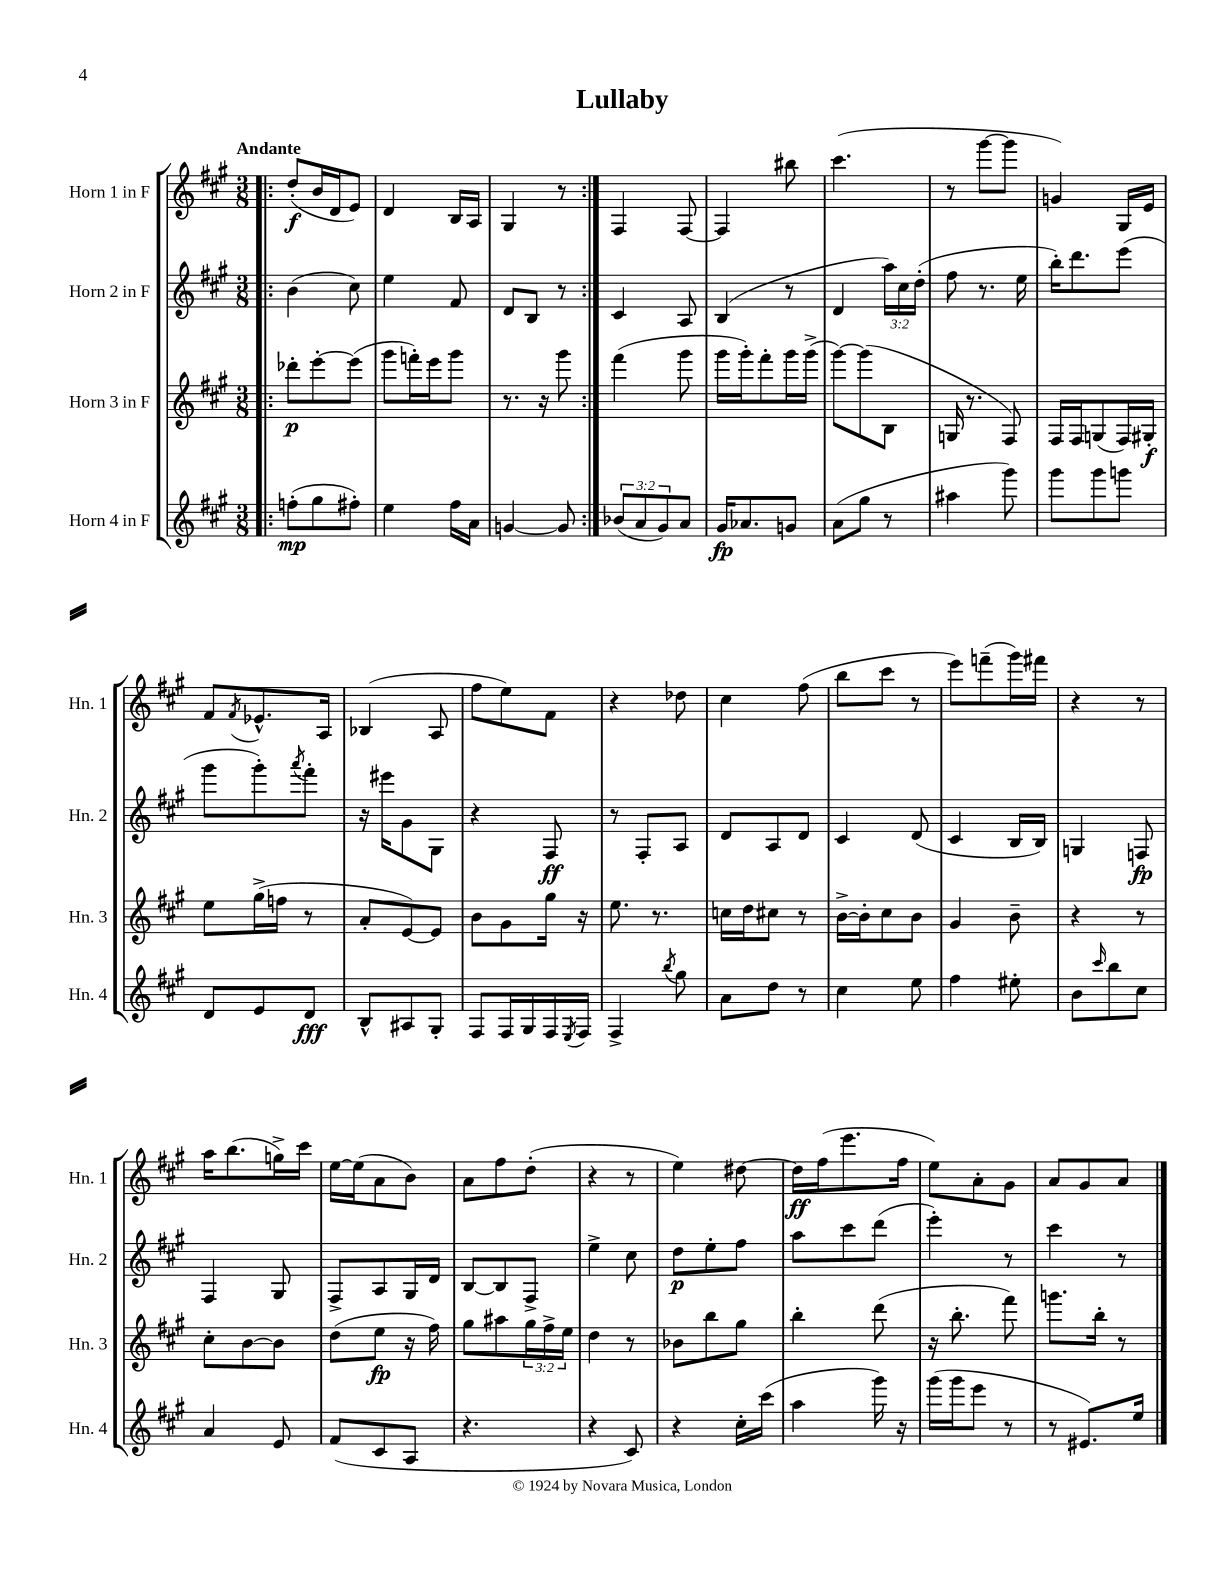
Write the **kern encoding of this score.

**kern	**dynam	**kern	**dynam	**kern	**dynam	**kern	**dynam
*part4	*part4	*part3	*part3	*part2	*part2	*part1	*part1
*staff4	*staff4	*staff3	*staff3	*staff2	*staff2	*staff1	*staff1
*I"Horn 4 in F	*	*I"Horn 3 in F	*	*I"Horn 2 in F	*	*I"Horn 1 in F	*
*I'Hn. 4	*	*I'Hn. 3	*	*I'Hn. 2	*	*I'Hn. 1	*
*clefG2	*	*clefG2	*	*clefG2	*	*clefG2	*
*k[f#c#g#]	*	*k[f#c#g#]	*	*k[f#c#g#]	*	*k[f#c#g#]	*
*M3/8	*	*M3/8	*	*M3/8	*	*M3/8	*
=1!|:	=1!|:	=1!|:	=1!|:	=1!|:	=1!|:	=1!|:	=1!|:
!	!	!	!	!	!	!LO:TX:a:B:t=Andante	!
(8ffn'\L	mp	8ddd-X'\L	p	(4b\	.	(8dd'/L	f
8gg#\	.	[8eee'\	.	.	.	16b/L	.
.	.	.	.	.	.	16d/J	.
8ff#X'\J)	.	(8eee\J]	.	8cc#\)	.	8e/J)	.
=2	=2	=2	=2	=2	=2	=2	=2
4ee\	.	8ggg#\L	.	4ee\	.	4d/	.
.	.	16fffn'\L)	.	.	.	.	.
.	.	16eee\J	.	.	.	.	.
16ff#\LL	.	8ggg#\J	.	8f#/	.	16B/LL	.
16a\JJ	.	.	.	.	.	16A/JJ	.
=3	=3	=3	=3	=3	=3	=3	=3
[4gn/	.	8.r	.	8d/L	.	4G#/	.
.	.	.	.	8B/J	.	.	.
.	.	16r	.	.	.	.	.
8g/]	.	8ggg#\	.	8r	.	8r	.
=4:|!	=4:|!	=4:|!	=4:|!	=4:|!	=4:|!	=4:|!	=4:|!
(12b-X/L	.	(4fff#\	.	4c#/	.	4F#/	.
12a/	.	.	.	.	.	.	.
12g#/)	.	.	.	.	.	.	.
8a/J	.	8ggg#\	.	8A/	.	[8F#/	.
=5	=5	=5	=5	=5	=5	=5	=5
16g#/KL	fp	16ggg#\LL	.	(4B/	.	4F#/]	.
8.a-X/	.	16ggg#'\J)	.	.	.	.	.
.	.	8fff#'\	.	.	.	.	.
8gn/J	.	16ggg#\L	.	8r	.	8bb#X\	.
.	.	(16ggg#^\JJ	.	.	.	.	.
=6	=6	=6	=6	=6	=6	=6	=6
(8a\L	.	[8ggg#\L)	.	4d/	.	(4.ccc#\	.
8gg#\J	.	(8ggg#\]	.	.	.	.	.
8r	.	8B\J	.	24aa\LL)	.	.	.
.	.	.	.	24cc#\	.	.	.
.	.	.	.	(24dd'\JJ	.	.	.
=7	=7	=7	=7	=7	=7	=7	=7
4aa#X\	.	16Gn/	.	8ff#\	.	8r	.
.	.	8.r	.	.	.	.	.
.	.	.	.	8.r	.	[8ggg#\L	.
8ggg#\)	.	8F#/)	.	.	.	8ggg#\J]	.
.	.	.	.	16ee\	.	.	.
=8	=8	=8	=8	=8	=8	=8	=8
8ggg#\L	.	16F#/LL	.	16bb'\KL)	.	4gn/)	.
.	.	16F#/J	.	8.ddd\	.	.	.
8ggg#\	.	(8Gn/	.	.	.	.	.
8gggn\J	.	16F#/L)	.	(8eee\J	.	16G#/LL	.
.	.	16G#X'/JJ	f	.	.	16e/JJ	.
!!LO:LB:g=z
=9	=9	=9	=9	=9	=9	=9	=9
8d/L	.	8ee\L	.	8ggg#\L	.	8f#/L	.
.	.	.	.	.	.	8qf#/	.
8e/	.	(16gg#^\L	.	8ggg#'\)	.	8.e-X^^/	.
.	.	16ffn\JJ	.	.	.	.	.
.	.	.	.	8qaaa/	.	.	.
8d/J	fff	8r	.	8fff#'\J	.	.	.
.	.	.	.	.	.	16A/Jk	.
=10	=10	=10	=10	=10	=10	=10	=10
8B^^/L	.	8a'/L	.	16r	.	(4B-X/	.
.	.	.	.	16eee#X\KL	.	.	.
8A#X/	.	[8e/)	.	8g#\	.	.	.
8G#'/J	.	8e/J]	.	8G#\J	.	8A/	.
=11	=11	=11	=11	=11	=11	=11	=11
8F#/L	.	8b\L	.	4r	.	8ff#\L	.
16F#/L	.	8g#\	.	.	.	8ee\)	.
16G#/	.	.	.	.	.	.	.
16F#/	.	16gg#\Jk	.	8F#/	ff	8f#\J	.
8qE/	.	.	.	.	.	.	.
16F#/JJ	.	16r	.	.	.	.	.
=12	=12	=12	=12	=12	=12	=12	=12
4F#^/	.	8.ee\	.	8r	.	4r	.
.	.	.	.	8F#'/L	.	.	.
.	.	8.r	.	.	.	.	.
8qbb/	.	.	.	.	.	.	.
8gg#\	.	.	.	8A/J	.	8dd-X\	.
=13	=13	=13	=13	=13	=13	=13	=13
8a\L	.	16ccn\LL	.	8d/L	.	4cc#\	.
.	.	16dd\J	.	.	.	.	.
8dd\J	.	8cc#X\J	.	8A/	.	.	.
8r	.	8r	.	8d/J	.	(8ff#\	.
=14	=14	=14	=14	=14	=14	=14	=14
4cc#\	.	[16b^\LL	.	4c#/	.	8bb\L	.
.	.	16b'\J]	.	.	.	.	.
.	.	8cc#\	.	.	.	8ccc#\J	.
8ee\	.	8b\J	.	(8d/	.	8r	.
=15	=15	=15	=15	=15	=15	=15	=15
4ff#\	.	4g#/	.	4c#/	.	8eee\L)	.
.	.	.	.	.	.	(8fffn~\	.
8ee#X'\	.	8b~\	.	16B/LL	.	16ggg#\L)	.
.	.	.	.	16B/JJ)	.	16fff#X\JJ	.
=16	=16	=16	=16	=16	=16	=16	=16
8b\L	.	4r	.	4Gn/	.	4r	.
16qqccc#/	.	.	.	.	.	.	.
8bb\	.	.	.	.	.	.	.
8cc#\J	.	8r	.	8Fn/	fp	8r	.
!!LO:LB:g=z
=17	=17	=17	=17	=17	=17	=17	=17
4a/	.	8cc#'\L	.	4F#/	.	16aa\KL	.
.	.	.	.	.	.	(8.bb\	.
.	.	[8b\	.	.	.	.	.
8e/	.	8b\J]	.	8G#/	.	16ggn^\L)	.
.	.	.	.	.	.	16ccc#\JJ	.
=18	=18	=18	=18	=18	=18	=18	=18
(8f#/L	.	(8dd\L	.	8F#^/L	.	[16ee\LL	.
.	.	.	.	.	.	(16ee\J]	.
8c#/	.	8ee\J	fp	8A/	.	8a\	.
8A/J	.	16r	.	16G#/L	.	8b\J)	.
.	.	16ff#\)	.	16d/JJ	.	.	.
=19	=19	=19	=19	=19	=19	=19	=19
4.r	.	8gg#\L	.	[8B/L	.	8a\L	.
.	.	8aa#X\	.	8B/]	.	8ff#\	.
.	.	24gg#\L	.	8F#^/J	.	(8dd'\J	.
.	.	24ff#^\	.	.	.	.	.
.	.	24ee\JJ	.	.	.	.	.
=20	=20	=20	=20	=20	=20	=20	=20
4r	.	4dd\	.	4ee^\	.	4r	.
8c#/)	.	8r	.	8cc#\	.	8r	.
=21	=21	=21	=21	=21	=21	=21	=21
4r	.	8b-X\L	.	8dd\L	p	4ee\)	.
.	.	8bb\	.	8ee'\	.	.	.
16cc#'\LL	.	8gg#\J	.	8ff#\J	.	[8dd#X\	.
(16ccc#\JJ	.	.	.	.	.	.	.
=22	=22	=22	=22	=22	=22	=22	=22
4aa\	.	4bb'\	.	8aa\L	.	16dd#\LL]	ff
.	.	.	.	.	.	(16ff#\J	.
.	.	.	.	8ccc#\	.	8.eee\	.
16ggg#\)	.	(8ddd\	.	(8ddd\J	.	.	.
16r	.	.	.	.	.	16ff#\Jk	.
=23	=23	=23	=23	=23	=23	=23	=23
(16ggg#\LL	.	16r	.	4eee'\)	.	8ee\L)	.
16ggg#\J	.	8.bb'\	.	.	.	.	.
8eee\J	.	.	.	.	.	8a'\	.
8r	.	8fff#\)	.	8r	.	8g#\J	.
=24	=24	=24	=24	=24	=24	=24	=24
8r	.	8.gggn\L	.	4ccc#\	.	8a/L	.
8.e#X/L)	.	.	.	.	.	8g#/	.
.	.	16bb'\Jk	.	.	.	.	.
.	.	8r	.	8r	.	8a/J	.
16ee/Jk	.	.	.	.	.	.	.
==	==	==	==	==	==	==	==
*-	*-	*-	*-	*-	*-	*-	*-
